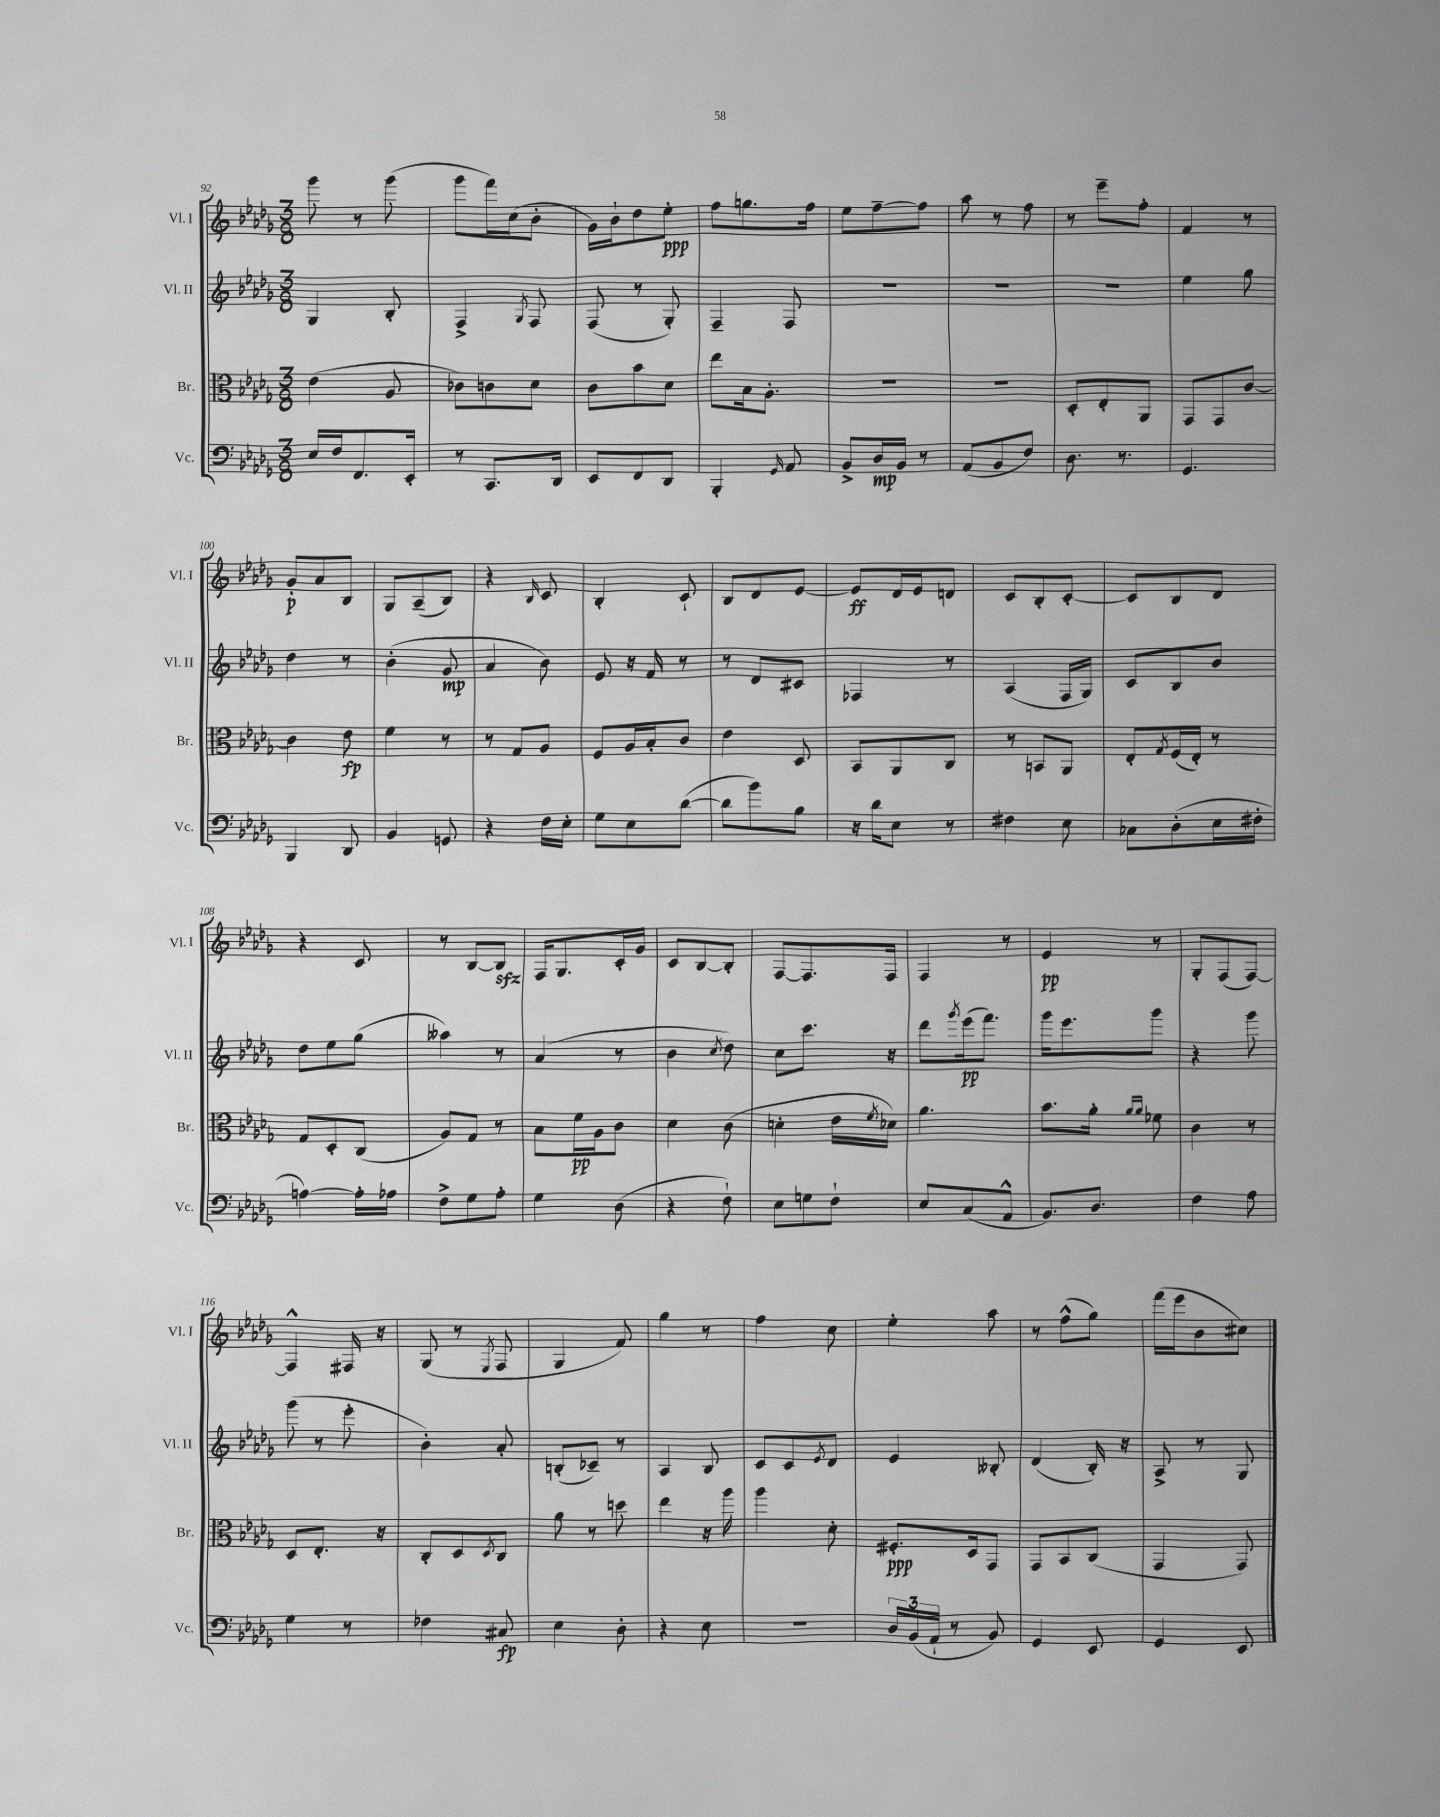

**kern	**kern	**kern	**kern
*staff4	*staff3	*staff2	*staff1
*clefF4	*clefC3	*clefG2	*clefG2
*k[b-e-a-d-g-]	*k[b-e-a-d-g-]	*k[b-e-a-d-g-]	*k[b-e-a-d-g-]
*M3/8	*M3/8	*M3/8	*M3/8
16E-	(4e-	4G-	8ggg-
16F	.	.	.
8.FF	.	.	8r
.	8A-	8B-'	(8ggg-
16EE-'	.	.	.
=	=	=	=
8r	8c-)	4F^	8ggg-
8.CC	8c	.	16fff)
.	.	.	(16cc
.	.	8qG-	.
.	8d-	8F	8b-'
16DD-	.	.	.
=	=	=	=
8EE-	8c	(8F	16g-)
.	.	.	16b-`
8FF	8b-	8r	8dd-
8DD-	8d-	8G-')	8ee-'
=	=	=	=
4BBB-'	8ee-	4F~	8ff
.	16B-	.	8.gg
.	8.A-'	.	.
16qqGG-	.	.	.
8AA-	.	8F	.
.	.	.	16ff
=	=	=	=
8BB-^	4.r	4.r	8ee-
16D-	.	.	[8ff~
16BB-	.	.	.
8r	.	.	8ff]
=	=	=	=
(8AA-	4.r	4.r	8aa-
8BB-	.	.	8r
8F)	.	.	8ff
=	=	=	=
8.D-	8D-'	4.r	8r
.	8E-'	.	8eee-~
8.r	.	.	.
.	8AA-	.	8ff'
=	=	=	=
4.GG-	8GG-	4ee-	4f
.	8GG-	.	.
.	[8c	8gg-	8r
=	=	=	=
4BBB-	4c]	4dd-	8g-'
.	.	.	8a-
8DD-	8e-	8r	8B-
=	=	=	=
4BB-	4f	(4b-'	8G-
.	.	.	(8A-~
8GG	8r	8g-	8B-)
=	=	=	=
4r	8r	4a-	4r
.	8G-	.	.
.	.	.	16qqB-
16F	8A-	8b-)	8c
16E-'	.	.	.
=	=	=	=
8G-	8F	8e-	4B-'
8E-	16A-	16r	.
.	16B-'	16f	.
([8d-	8c	8r	8c`
=	=	=	=
8d-]	4e-	8r	8B-
8b-)	.	8d-	8d-
8B-	8D-	8c#	[8e-
=	=	=	=
16r	8BB-	4F-	8e-]
16d-	.	.	.
8E-	8AA-	.	16d-
.	.	.	16e-
8r	8C	8r	8d
=	=	=	=
4F#	8r	(4A-	8c
.	8BB	.	8B-'
8E-	8AA-	16F	[8c'
.	.	16G-)	.
=	=	=	=
8C-	8E-'	8c	8c]
.	8qG-	.	.
(8D-'	(16F	8B-	8B-
.	16E-')	.	.
16E-	8r	8b-	8d-
16F#'	.	.	.
=	=	=	=
[4A)	8G-	8dd-	4r
.	8D-'	8ee-	.
16A']	(8C	(8gg-	8c
16A-	.	.	.
=	=	=	=
8F^	8A-)	4aa--)	8r
8G-	8G-	.	[8B-
8A-'	8r	8r	8B-]
=	=	=	=
4G-	8B-	(4a-	16F
.	.	.	8.G-
.	16f	.	.
.	16A-	.	.
(8D-	8c	8r	16c'
.	.	.	16g-
=	=	=	=
4r	4d-	4b-	8c
.	.	.	[8B-
.	.	8qcc	.
8F`)	(8c	8dd-)	8B-']
=	=	=	=
8E-	4d'	8cc	[8F
8G	.	8.ccc	8.F]
8F`	16e-	.	.
.	8qf	.	.
.	16d-)	16r	16F
=	=	=	=
8E-	4.a-	8ddd-	4F
.	.	8qggg-	.
(8C	.	(16eee-	.
.	.	8.fff)	.
8AA-^^	.	.	8r
=	=	=	=
8.BB-)	8.b-	16ggg-	4e-
.	.	8.eee-	.
8.D-	16a-'	.	.
.	16qqa-	.	.
.	16qqa-	.	.
.	8f-	8ggg-	8r
=	=	=	=
4F	4c	4r	8G-'
.	.	.	(8F
8A-	8r	8ggg-	[8F)
=	=	=	=
4G-	8D-	(8ggg-	4F^^]
.	8.E-'	8r	.
8r	.	8eee-'	16F#
.	16r	.	16r
=	=	=	=
4F-	8C'	4b-')	(8G-
.	8D-	.	8r
.	8qD-	.	8qE-
8C#	8C	8a-'	8F
=	=	=	=
4E-	8a-	(8B'	4G-
.	8r	8c-~)	.
8D-'	8dd	8r	8f)
=	=	=	=
4r	4ee-	4A-	4gg-
8E-	16r	8B-	8r
.	16aa-	.	.
=	=	=	=
4.r	4aa-	8c	4ff
.	.	8c	.
.	.	8qe-	.
.	8d-'	8d-	8cc
=	=	=	=
24D-	8.F#'	4e-	4ee-'
(24BB-	.	.	.
24AA-`	.	.	.
8r	.	.	.
.	16D-	.	.
8BB-)	8GG-	8B--'	8aa-
=	=	=	=
4GG-	8GG-	(4d-	8r
.	8BB-	.	(8ff^^
8EE-	(8C	16B-')	8gg-)
.	.	16r	.
=	=	=	=
4GG-	4GG-	8A-^	(16fff
.	.	.	16eee-
.	.	8r	8b-
8EE-	8GG-)	8G-	8cc#)
==	==	==	==
*-	*-	*-	*-
